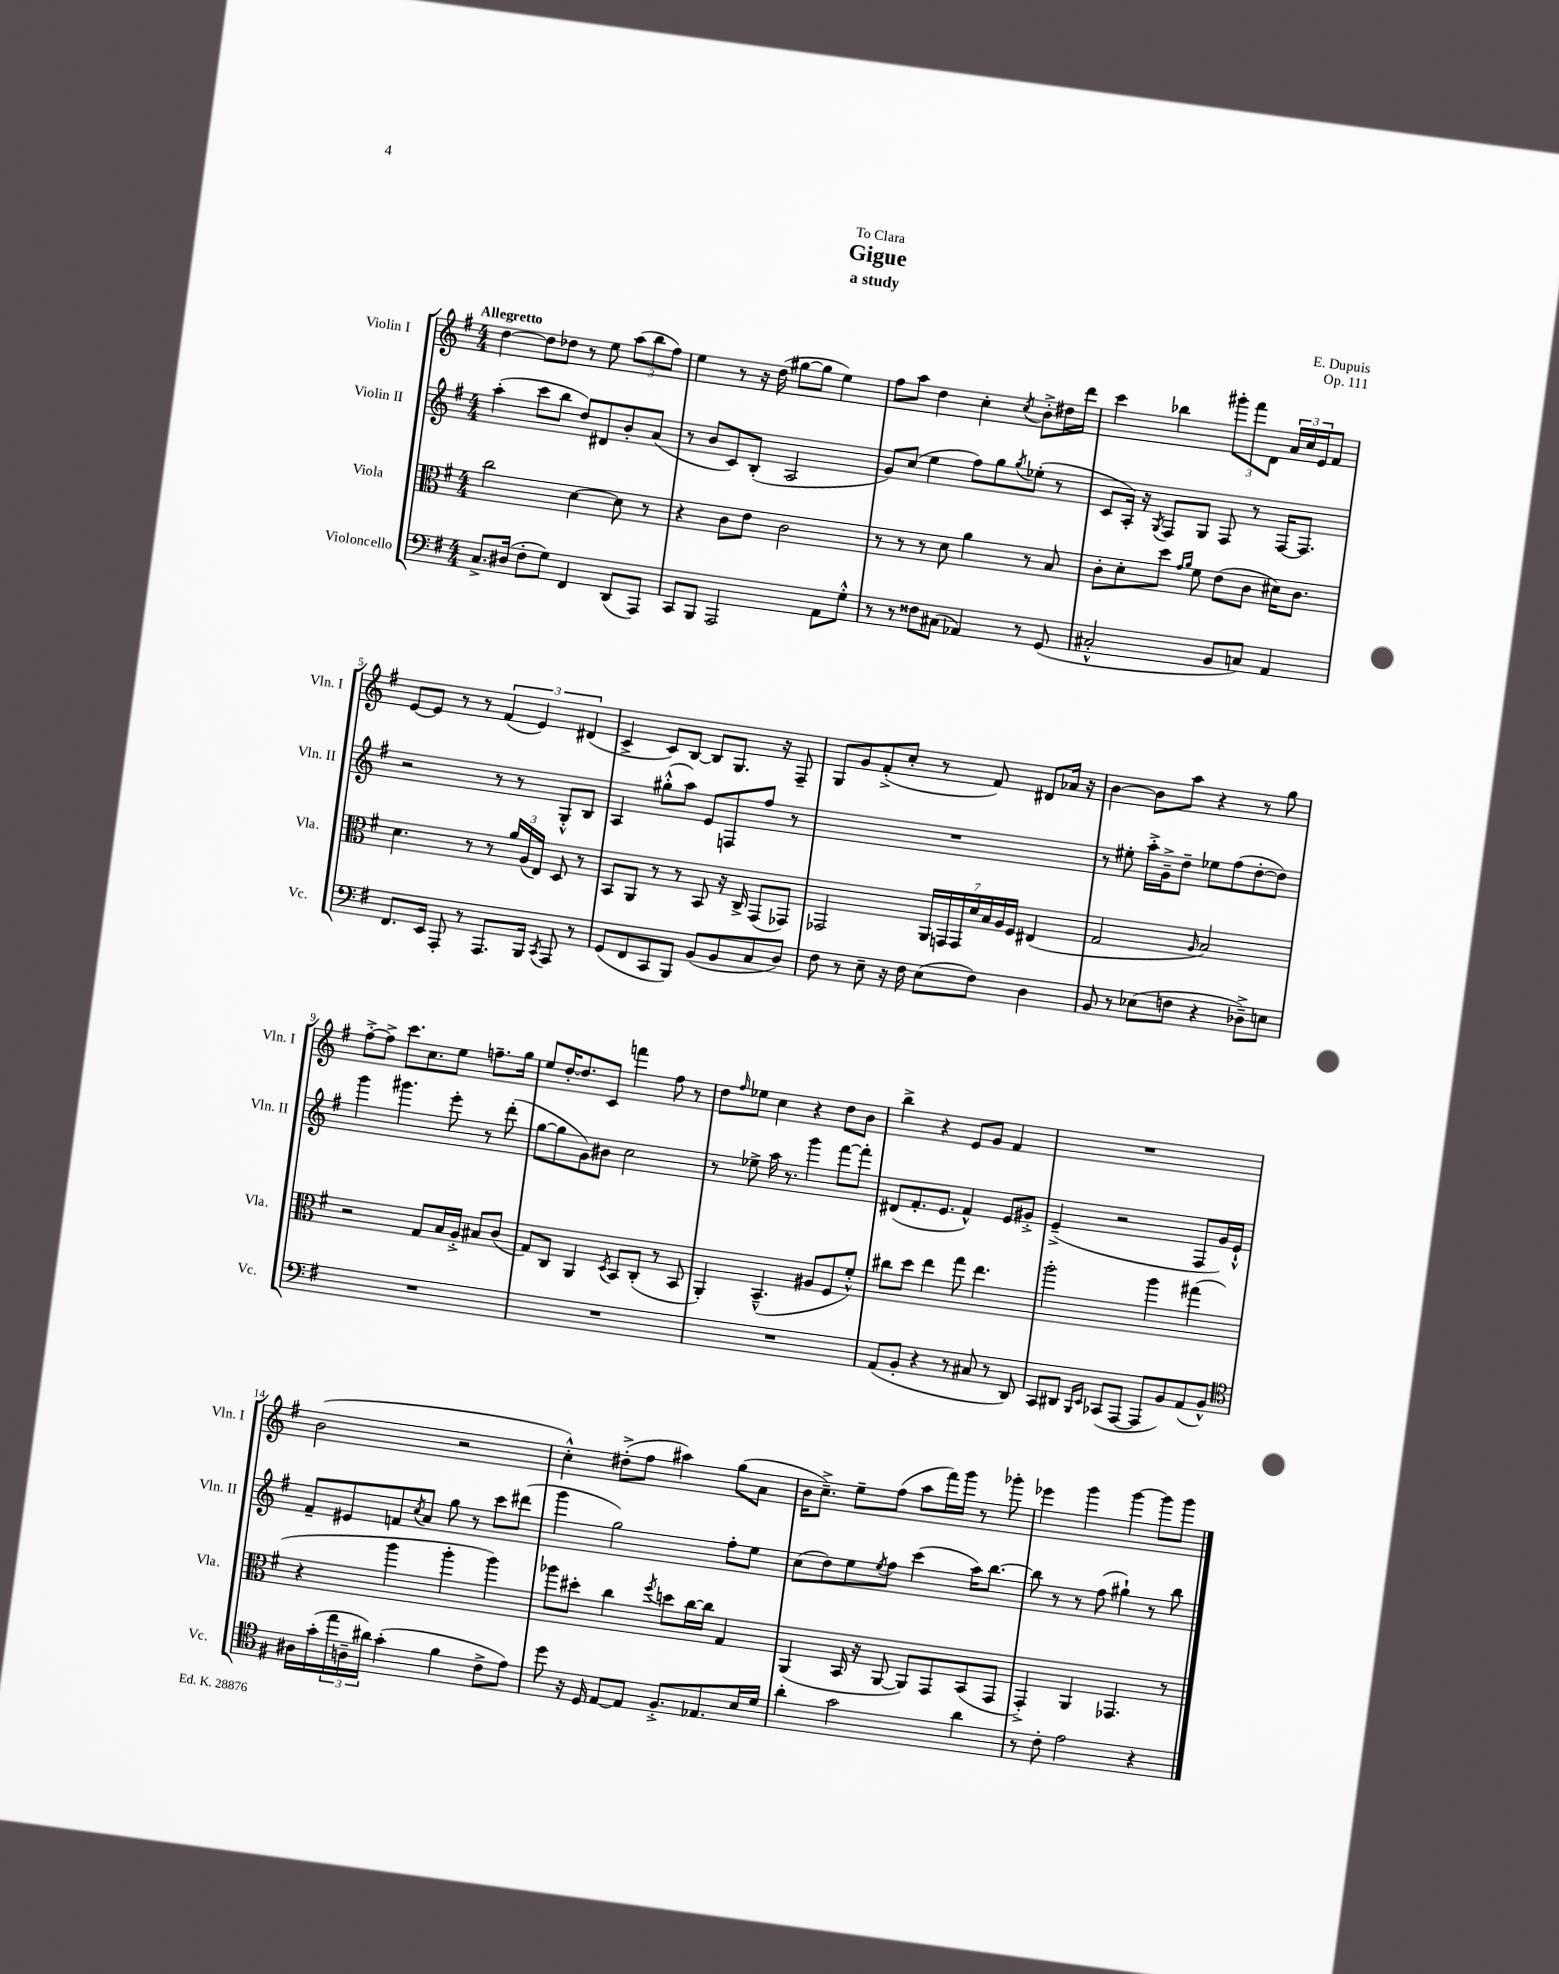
\header { title = "Gigue" composer = "E. Dupuis" subtitle = "a study" dedication = "To Clara" opus = "Op. 111" }
<<
\new StaffGroup <<
\new Staff = "s0" \with { instrumentName = "Violin I" shortInstrumentName = "Vln. I" } {
    \clef treble \key g \major \numericTimeSignature \time 4/4 \tempo "Allegretto"
    d''4~ d''8 des''8 r8 e''8 \tuplet 3/2 { a''8( b''8 fis''8) } |
    e''4 r8 r16 d''16( gis''8~ gis''8 e''4) |
    fis''8 a''8 d''4 c''4-. \acciaccatura { c''8 } b'8-.-> dis''16 d'''16 |
    c'''4 bes''4 \tuplet 3/2 { gis'''8-. fis'''8 d'8 } \tuplet 3/2 { a'16 c''16 e'16 } fis'8 |
    e'8~ e'8 r8 r8 \tuplet 3/2 { fis'4( e'4) dis'4( } |
    c'4-> c'8) b8~ b8 g8. r16 fis8-- |
    g8 g'8 fis'8-.->( c''8-. r8 fis'8) dis'8 aes'16 r16 |
    b'4~ b'8 a''8 r4 r8 g''8 |
    fis''8~-.-> fis''8-> c'''8. c''8. e''8 f''8.-- g''16 |
    e''8 d''16~-. d''8. c'8 f'''4 fis''8 r8 |
    d''8 \grace { fis''16 } ees''8 c''4 r4 d''8 b'8 |
    b''4-> r4 e'8 g'8 fis'4 |
    R1 |
    b'2( r2 |
    c''4-.-^) dis''8-.->( fis''8 ais''4) g''8( a'8 |
    b'16 c''8.--->) e''8-- fis''8( a''8 fis'''16) g'''16 r8 ges'''8-. |
    ees'''4 g'''4 g'''4~ g'''8 g'''8 \bar "|." |
}
\new Staff = "s1" \with { instrumentName = "Violin II" shortInstrumentName = "Vln. II" } {
    \clef treble \key g \major \numericTimeSignature \time 4/4
    a''4-.( c'''8 b''8 d''8) dis'8 b'8-. a'8( |
    r8 b'8 c'8) b8-.( a2 |
    g'8) c''8( e''4 fis''8) g''8 \acciaccatura { g''8 } ees''8-.( r8 |
    c'8 a16-.) r16 \acciaccatura { g8 } fis8 g8 fis8 r8 fis16~ fis8. |
    r2 r8 r8 g8-.-^ b8 |
    a4 gis''8-.-^( a''8) e'8 f8 fis''8 r8 |
    R1 |
    r8 eis''8-. a''16-.-> g'16---> d''8-- ees''8 fis''8( d''8~-. d''8) |
    g'''4 gis'''4. e'''8-. r8 d'''8-.( |
    g''8~ g''8 g'8) bis'8 c''2 |
    r8 ees''8-> a''16 r8. g'''4 fis'''8~ fis'''8-. |
    dis'8( fis'8.-. e'8. fis'4-^) e'8 gis'8-.-> |
    e'4--->( r2 fis8 g'16) e'16-!-^ |
    fis'8-- eis'8 f'8 \acciaccatura { c''8 } a'8 g''8 r8 c'''8 dis'''8( |
    g'''4 g''2) fis''8-. e''8 |
    c''8( d''8) e''8 \acciaccatura { e''8 } fis''8 c'''4( a''16) b''8.~ |
    b''8 r8 r8 fis''8( gis''4-!) r8 b''8 \bar "|." |
}
\new Staff = "s2" \with { instrumentName = "Viola" shortInstrumentName = "Vla." } {
    \clef alto \key g \major \numericTimeSignature \time 4/4
    c''2 d'4~ d'8 r8 |
    r4 c'8 e'8 c'2 |
    r8 r8 r8 d'8 a'4 r8 b8 |
    c'8-. d'8-. d''8 \grace { g'16 a'16 } fis'8 e'8( c'8 dis'16) c'8. |
    d'4. r8 r8 \tuplet 3/2 { a'16 a16( e16) } d8 r8 |
    b,8 a,8 r8 r8 b,8 r16 c16-> g,8( ges,8) |
    ges,2 \tuplet 7/4 { a,16 g,16 g,16 d'16 b16 a16 fis16 } eis4( |
    g2 \grace { a16 } b2) |
    r2 g8 b16 a16-.-> bis8 c'8( |
    g8) c8 a,4 \acciaccatura { d8 } b,8 c8-.( r8 b,8 |
    a,4-.) b,4.---^( ais8 fis8 fis'8-.-^) |
    cis''8 d''8 e''4 g''8 e''4. |
    a''2-. a''4 gis''4( |
    r4 a''4 a''4-. a''4) |
    aes''8 dis''8-. c''4 \acciaccatura { fis''8 } d''8 c''16~ c''16 g4 |
    a,4( b,16 r16 a,8~ a,8) g,8 b,8( g,8 |
    g,4-.->) a,4 ges,4. r8 \bar "|." |
}
\new Staff = "s3" \with { instrumentName = "Violoncello" shortInstrumentName = "Vc." } {
    \clef bass \key g \major \numericTimeSignature \time 4/4
    c8.-> dis16( fis8-. g8) fis,4 d,8( a,,8) |
    c,8 b,,8 a,,2 a,8 g8-.-^ |
    r8 r8 fisis8 cis8( aes,4) r8 g,8( |
    cis2-.-^ b,8 c8) a,4 |
    fis,8. e,16 a,,8-. r8 a,,8. b,,16 \acciaccatura { c,8 } a,,8 r8 |
    g,8( fis,8 c,8 b,,8) b,8( b,8 c8 d8) |
    fis8 r8 e8-- r16 fis16 e8( fis8) d4 |
    b,8 r8 ees8( f8 r4 des8--->) e8 |
    R1 |
    R1 |
    R1 |
    a,8( b,8-. r4 r8 cis8 r8 d,8) |
    c,8 dis,8 \grace { b,,16 e,16 } ces,8( a,,8~ a,,8 b,8) a,8( b,8-^) |
    \clef tenor ais16 g'16-.( \tuplet 3/2 { e''16 a16-- ais'16) } g'4-.( fis'4 c'8-> e'8) |
    d''8 r16 d16 e8~ e8 fis8.-.-> ees8. b16 d'16 |
    a'4-. g'2 a'4 |
    r8 c'8-. e'2 r4 \bar "|." |
}
>>
>>
